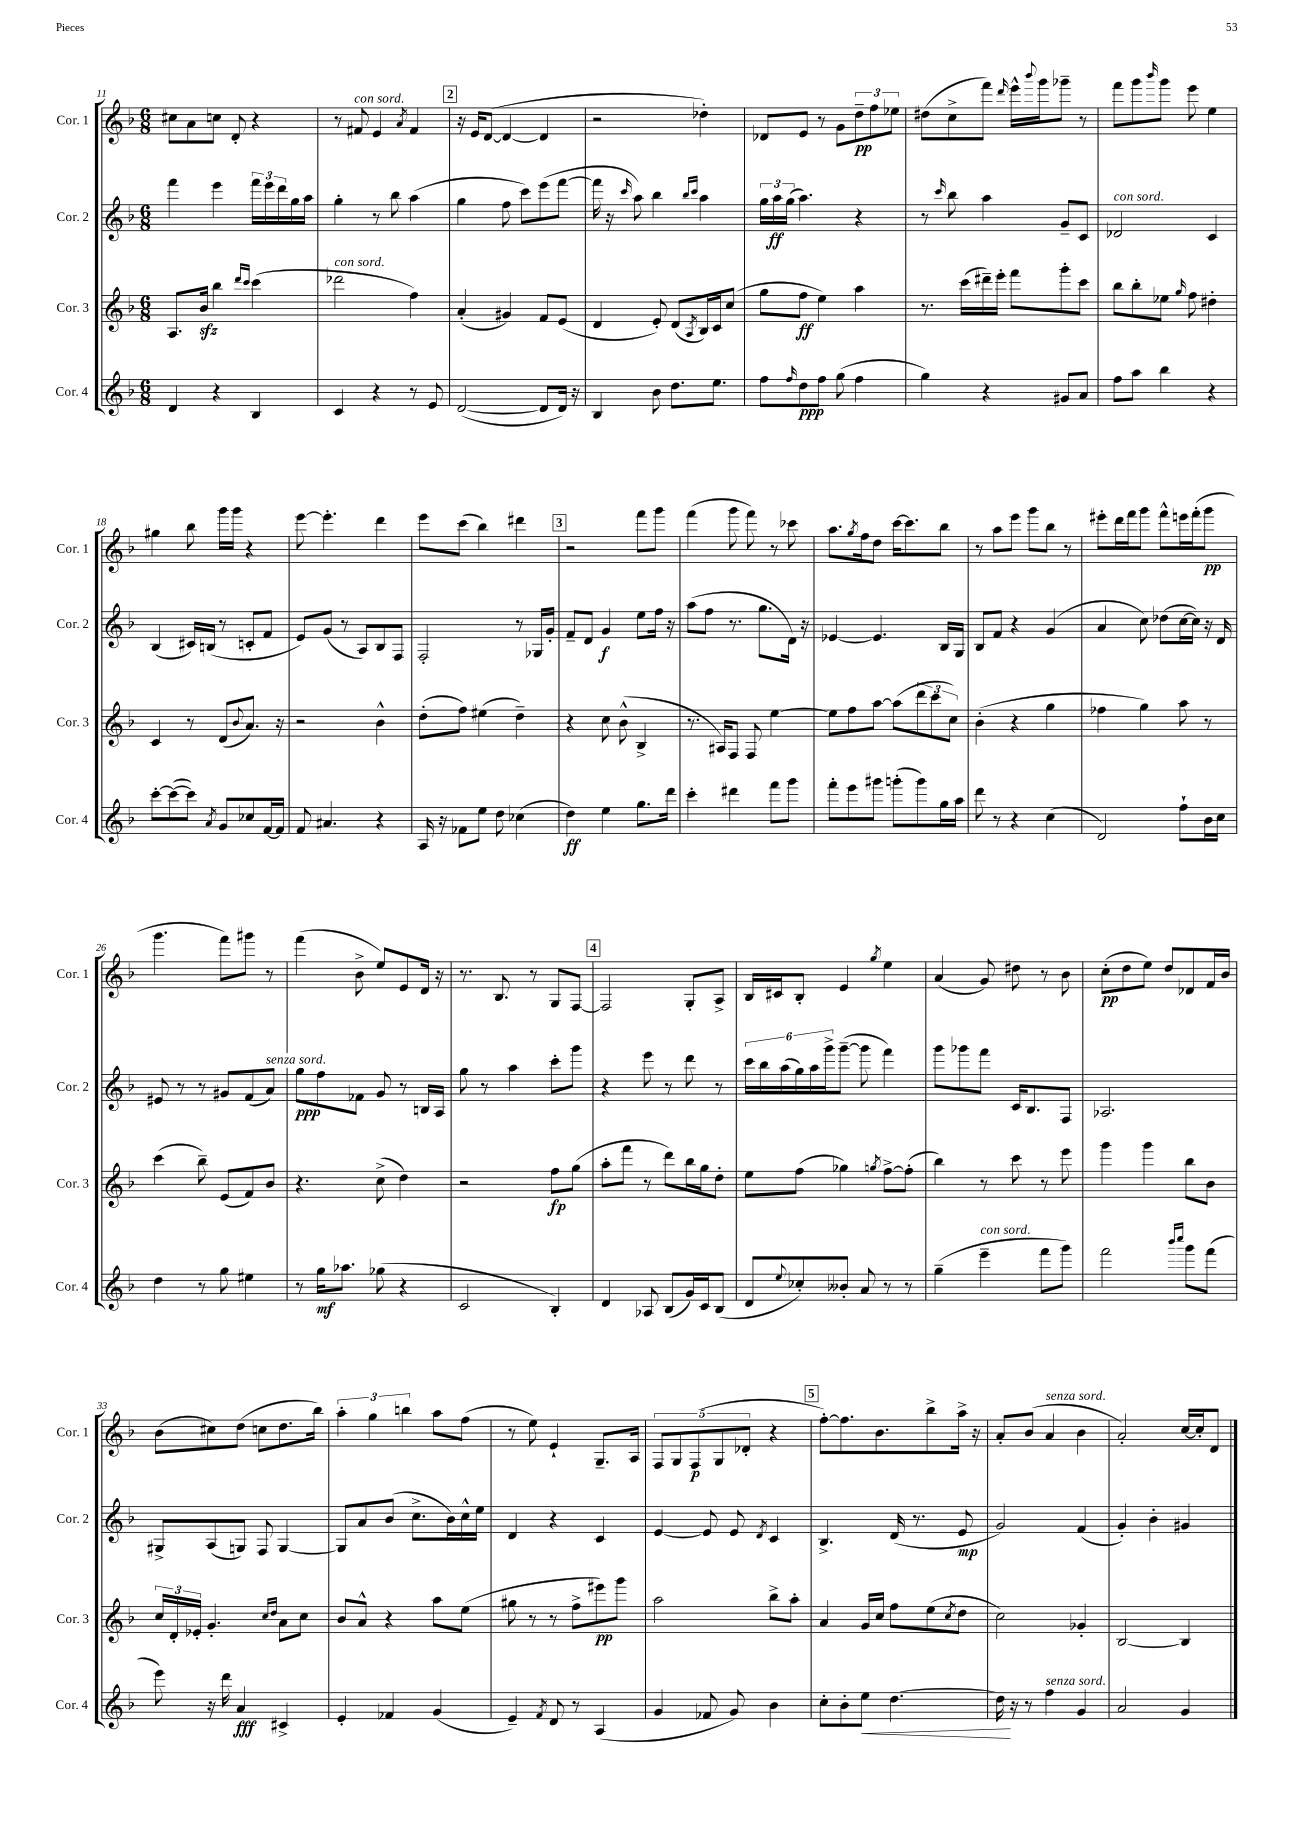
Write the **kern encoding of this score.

**kern	**kern	**kern	**kern
*staff4	*staff3	*staff2	*staff1
*clefG2	*clefG2	*clefG2	*clefG2
*k[b-]	*k[b-]	*k[b-]	*k[b-]
*M6/8	*M6/8	*M6/8	*M6/8
4d	8.A	4fff	8cc#
.	.	.	8a
.	16b-	.	.
4r	4bb-	4eee	8cc
.	.	.	8d'
.	16qqddd	.	.
.	16qqccc	.	.
4B-	(4ccc	24fff	4r
.	.	24eee	.
.	.	24ddd	.
.	.	16gg	.
.	.	16aa	.
=	=	=	=
4c	2ddd-	4gg'	8r
.	.	.	8f#
4r	.	8r	4e
.	.	8bb-	.
.	.	.	8qa
8r	4ff)	(4aa	4f#
8e	.	.	.
=	=	=	=
([2d	(4a'	4gg	16r
.	.	.	16e
.	.	.	([8d
.	4g#)	8ff	4d_
.	.	8ccc)	.
8d]	8f	(8eee	4d]
16d)	(8e	[8fff	.
16r	.	.	.
=	=	=	=
4B-	4d	16fff]	2r
.	.	16r	.
.	.	16qqccc	.
.	.	8aa)	.
8b-	8e')	4bb-	.
8.dd	(8d	.	.
.	.	16qqbb-	.
.	8qA	16qqccc	.
.	16B-)	4aa	4dd-')
8.ee	16c	.	.
.	(8cc	.	.
=	=	=	=
8ff	8gg	24gg	8d-
.	.	24aa	.
.	.	(24gg	.
16qqff	.	.	.
8dd	8ff	4.aa)	8e
8ff	4ee)	.	8r
(8gg	.	.	8g
4ff	4aa	4r	12dd~
.	.	.	12ff
.	.	.	12ee-
=	=	=	=
4gg)	8.r	8r	(8dd#
.	.	16qqccc	.
.	.	8bb-	8cc^
.	(16ccc	.	.
4r	16ddd#~)	4aa	8fff)
.	16eee'	.	.
.	.	.	16qqddd
.	8fff	.	16eee^^
.	.	.	8qqbbb-
.	.	.	16ggg
8g#	8ggg'	8g~	8ggg-~
8a	8ccc	8c	8r
=	=	=	=
8ff	8bb-	2d-	8fff
8aa	8bb-'	.	8ggg
.	.	.	16qqbbb-
4bb-	8ee-	.	8ggg
.	16qqgg	.	.
.	8ff	.	8eee
4r	4dd#'	4c	4ee
=	=	=	=
[8ccc'	4c	(4B-	4gg#
(8ccc_	.	.	.
8ccc])	8r	16c#)	8bb-
.	.	(16B	.
8qa	.	.	.
8g	(8d	8r	16ggg
.	.	.	16ggg
.	8qqb-	.	.
8cc-	8.a)	8c'	4r
[16f	.	8f	.
16f]	16r	.	.
=	=	=	=
8f	2r	8e)	[8eee
4.a#	.	(8g	4.eee']
.	.	8r	.
.	.	8A)	.
4r	4b-^^	8B-	4ddd
.	.	8F	.
=	=	=	=
16A	(8dd'	2F'	8eee
16r	.	.	.
8f-	8ff)	.	(8ccc
8ee	(4ee#	.	4bb-)
8dd	.	.	.
(4cc-	4dd~)	8r	4ddd#
.	.	16G-	.
.	.	16g'	.
=	=	=	=
4dd)	4r	8f~	2r
.	.	8d	.
4ee	8cc	4g	.
.	(8b-^^	.	.
8.gg	4B-^	8ee	8fff
.	.	16ff	8ggg
16ddd	.	16r	.
=	=	=	=
4ccc'	8.r	(8aa	(4fff
.	.	8ff	.
.	16A#)	.	.
4ddd#	8F	8.r	8ggg
.	8F	.	8fff)
.	.	8.gg	.
8fff	[4ee	.	8r
8ggg	.	16d)	8ccc-
.	.	16r	.
=	=	=	=
8fff'	8ee]	[4e-	8.aa
8eee	8ff	.	.
.	.	.	8qgg
.	.	.	16ff
8ggg#	[8aa	4.e-]	8dd
(8ggg'	(8aa]	.	[16ccc
.	.	.	8.ccc]
8ggg)	12ddd	.	.
.	12ccc	.	.
16gg	.	16B-	8bb-
.	12cc)	.	.
16aa	.	16G	.
=	=	=	=
8ddd	(4b-'	8B-	8r
8r	.	8f	8aa
4r	4r	4r	8eee
.	.	.	8ggg
(4cc	4gg	(4g	8bb-
.	.	.	8r
=	=	=	=
2d)	4ff-	4a	8eee#'
.	.	.	16ddd
.	.	.	16fff
.	4gg)	8cc)	8ggg
.	.	(8dd-	8fff^^
8ff`	8aa	[16cc	16eee
.	.	16cc])	(16fff'
16b-	8r	16r	8ggg
16cc	.	16d	.
=	=	=	=
4dd	(4ccc	8e#	4.ggg
.	.	8r	.
8r	8bb-~)	8r	.
8gg	(8e	8g#	8fff)
4ee#	8f)	(8f	8ggg#
.	8b-	8a)	8r
=	=	=	=
8r	4.r	8gg	(4fff
16gg	.	8ff	.
8.aa-	.	.	.
.	.	8f-	8b-^
(8gg-	(8cc^	8g	8ee)
4r	4dd)	8r	8e
.	.	16B	16d
.	.	16A	16r
=	=	=	=
2c	2r	8gg	8.r
.	.	8r	.
.	.	.	8.B-
.	.	4aa	.
.	.	.	8r
4B-')	8ff	8ccc'	8G
.	(8gg	8ggg	[8F
=	=	=	=
4d	8aa'	4r	2F]
.	8fff	.	.
8A-	8r	8eee	.
(8B-	8ddd)	8r	.
16g)	16bb-	8ddd	8G'
16c	16gg	.	.
(8B-	8dd'	8r	8A^
=	=	=	=
8d	8ee	24ccc	16B-
.	.	24bb-	.
.	.	.	16c#
.	.	(24aa	.
8qqee	.	.	.
8cc-')	(8ff	24gg)	8B-'
.	.	24aa	.
.	.	24ggg^	.
8b--'	4gg-)	([8ggg~	4e
8a	.	8ggg]	.
.	8qgg	.	8qgg
8r	[8ff^	4fff)	4ee
8r	(8ff']	.	.
=	=	=	=
(4gg~	4bb-)	8ggg	(4a
.	.	8ggg-	.
4eee~	8r	8fff	8g)
.	8ccc	16c	8dd#
.	.	8.B-	.
8fff	8r	.	8r
8ggg)	8eee	8F	8b-
=	=	=	=
2fff	4ggg	2.A-	(8cc'
.	.	.	8dd
.	4ggg	.	8ee)
.	.	.	8dd
16qqbbb-	.	.	.
16qqcccc	.	.	.
8ggg	8bb-	.	8d-
(8fff	8b-	.	16f
.	.	.	16b-
=	=	=	=
8eee)	24cc	8G#^	(8b-
.	24d'	.	.
.	24e-'	.	.
16r	4.g'	(8A	8cc#)
16ddd	.	.	.
4a	.	8G)	(8dd
.	.	8F	8cc
.	16qqcc	.	.
.	16qqdd	.	.
4c#^	8a	[4G	8.dd
.	8cc	.	.
.	.	.	16bb-)
=	=	=	=
4e'	8b-	8G]	6aa'
.	8a^^	8a	.
.	.	.	6gg
4f-	4r	(8b-	.
.	.	.	6bb
.	.	8.cc^	.
(4g	8aa	.	8aa
.	.	16b-)	.
.	(8ee	16cc^^	(8ff
.	.	16ee	.
=	=	=	=
4e~)	8gg#	4d	8r
.	8r	.	8ee)
8qf	.	.	.
8d	8r	4r	4e`
8r	8ff^	.	.
(4A	8eee#)	4c	8.G~
.	8ggg	.	.
.	.	.	16A
=	=	=	=
4g	2aa	[4e	10F
.	.	.	10G
.	.	.	(10F
8f-	.	8e]	.
.	.	.	10G
8g)	.	8e	.
.	.	.	10d-'
.	.	8qd	.
4b-	8bb-^	4c	4r
.	8aa'	.	.
=	=	=	=
8cc'	4a	4.B-^	[8ff')
8b-'	.	.	8.ff]
8ee	16g	.	.
.	16cc	.	8.b-
[4.dd	8ff	(16d	.
.	.	8.r	.
.	(8ee	.	8bb-^
.	8qcc	.	.
.	8dd	8e	16aa^
.	.	.	16r
=	=	=	=
16dd]	2cc)	2g)	8a'
16r	.	.	.
8r	.	.	(8b-
4ff	.	.	4a
4g	4g-'	(4f	4b-
=	=	=	=
2a	[2B-	4g')	2a')
.	.	4b-'	.
4g	4B-]	4g#	[16cc
.	.	.	16cc']
.	.	.	8d
==	==	==	==
*-	*-	*-	*-
